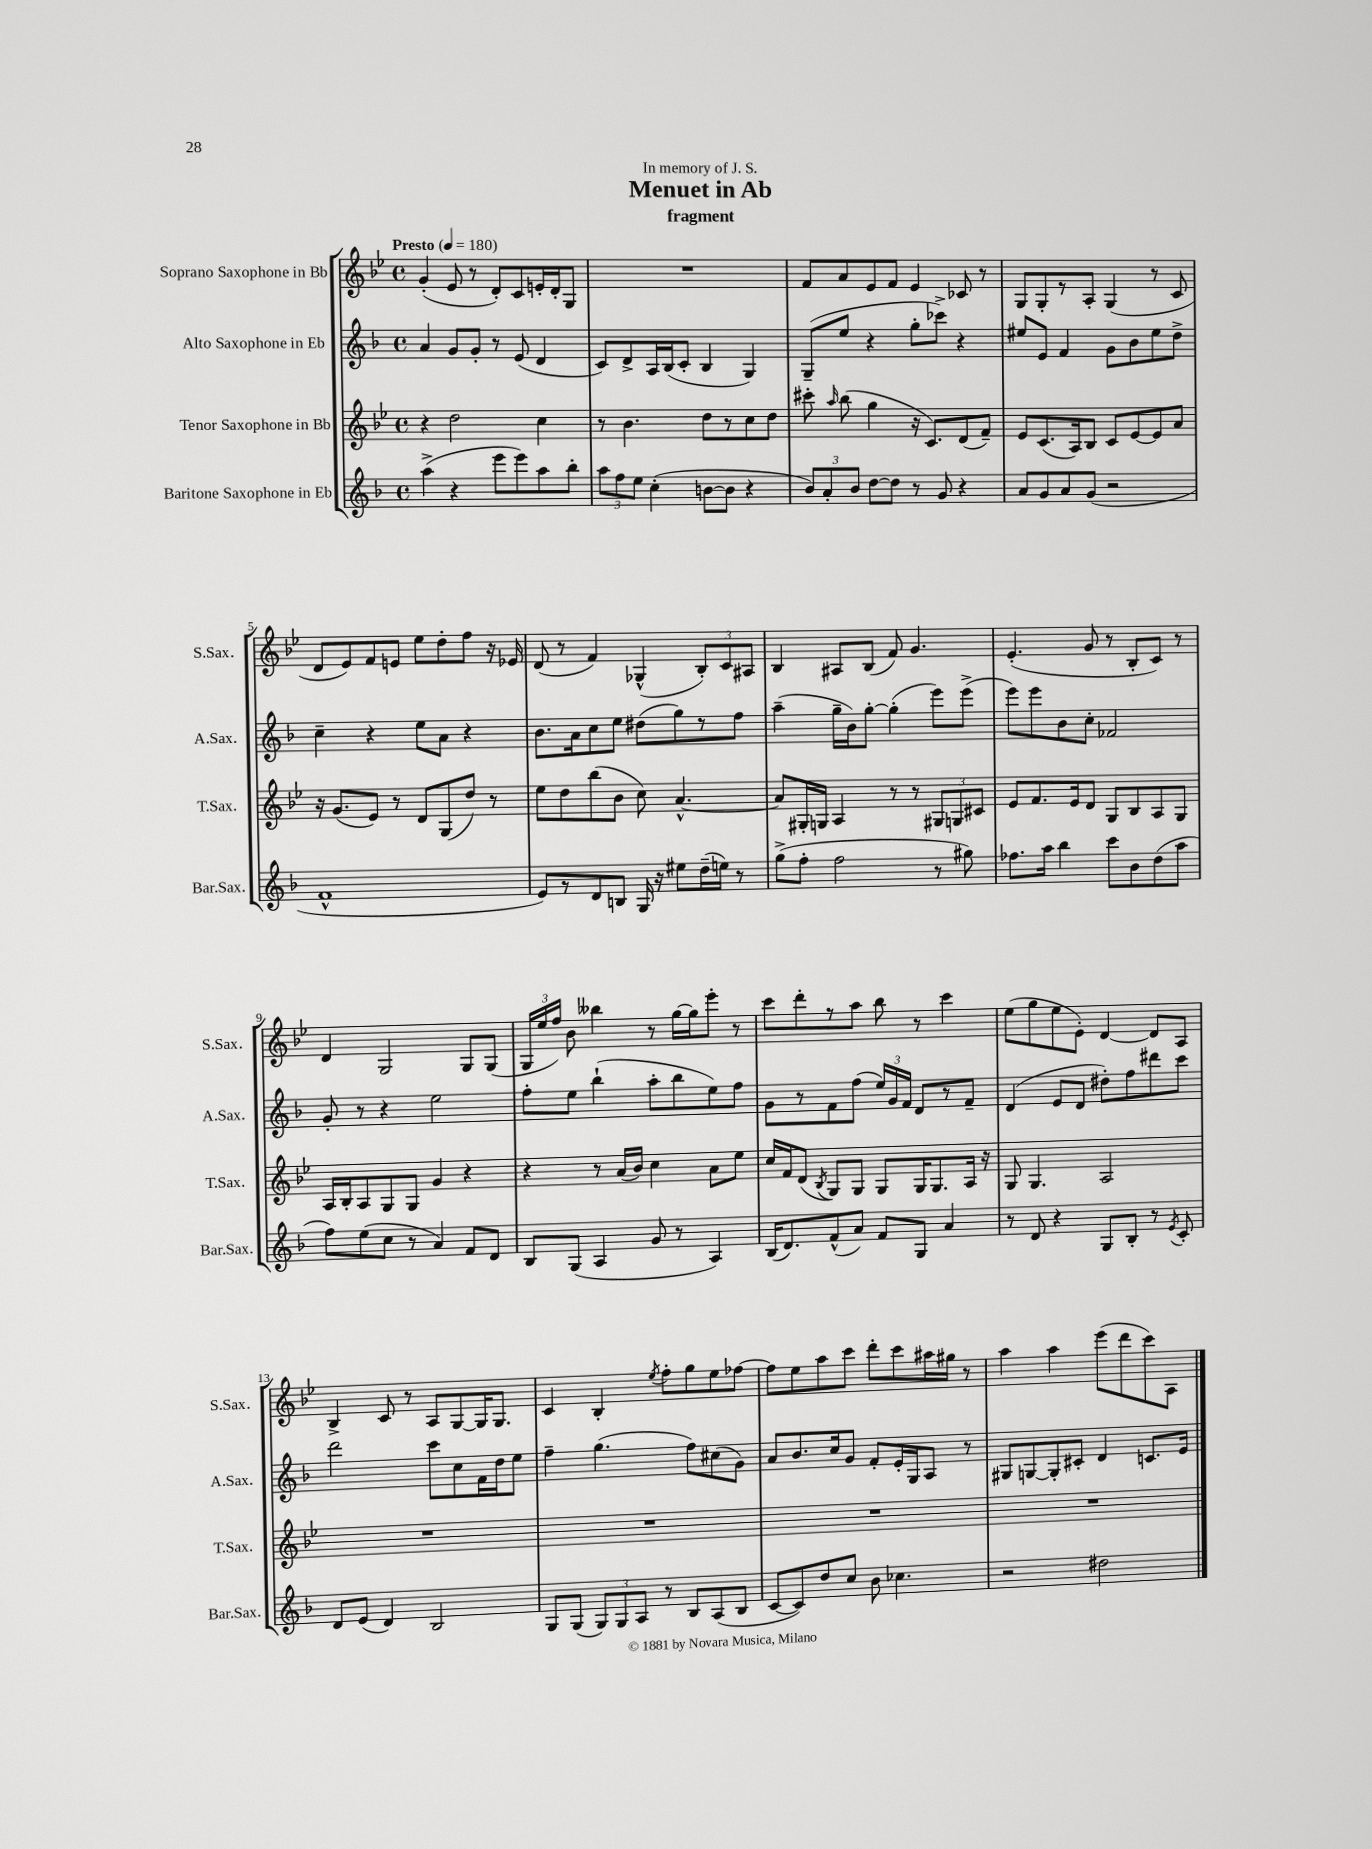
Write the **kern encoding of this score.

**kern	**kern	**kern	**kern
*part4	*part3	*part2	*part1
*staff4	*staff3	*staff2	*staff1
*I"Baritone Saxophone in Eb	*I"Tenor Saxophone in Bb	*I"Alto Saxophone in Eb	*I"Soprano Saxophone in Bb
*I'Bar.Sax.	*I'T.Sax.	*I'A.Sax.	*I'S.Sax.
*clefG2	*clefG2	*clefG2	*clefG2
*k[b-]	*k[b-e-]	*k[b-]	*k[b-e-]
*M4/4	*M4/4	*M4/4	*M4/4
*met(c)	*met(c)	*met(c)	*met(c)
*MM180	*MM180	*MM180	*MM180
=1	=1	=1	=1
!	!	!	!LO:TX:a:B:t=Presto
(4aa^\	4r	4a/	(4g'/
4r	2dd\	8g/L	8e-/
.	.	8g'/J	8r
8eee\L	.	8r	8d'/L)
8eee\)	.	(8e/	8c/
8aa\	4cc\	4d/	16en'/L
.	.	.	16d'/J
8bb-'\J	.	.	8G/J
=2	=2	=2	=2
12aa\L	8r	8c/L)	1r
12ff\	.	.	.
.	4.b-\	8d^/	.
12ee\J	.	.	.
(4cc'\	.	16A/L	.
.	.	(16B-/J	.
.	.	8c'/J	.
[8bn\L	8dd\L	4B-/	.
8b\J]	8r	.	.
4r	8cc\	4G/)	.
.	8dd\J	.	.
=3	=3	=3	=3
12b-/L)	8ccc#X'\	(8G~/L	8f/L
12a'/	.	.	.
.	16qqaa/	.	.
.	(8bb-\	8ee/J	8a/
12b-/J	.	.	.
[8dd\L	4gg\	4r	8e-/
8dd\J]	.	.	8f/J
8r	16r	8gg'\L	4e-/
.	8.c/L)	.	.
8g/	.	8ccc-X^\J)	.
4r	(8d/	4r	8c-X/
.	8f~/J)	.	8r
=4	=4	=4	=4
8a/L	8e-/L	8ee#X/L	8G/L
8g/	(8.c/	8e/J	8G'/
8a/	.	4f/	8r
.	16A/k)	.	.
(8g/J	8B-/J	.	8A'/J
2r	8c/L	8g\L	(4G/
.	[8e-/	8b-\	.
.	8e-/]	8ee#\	8r
.	8a/J	8dd^\J	8c/
!!LO:LB:g=z
=5	=5	=5	=5
1f^^	16r	4cc~\	8d/L
.	(8.g/L	.	.
.	.	.	8e-/)
.	8e-/J)	4r	8f/
.	8r	.	8en/J
.	8d/L	8ee\L	8ee-\L
.	(8G/	8a\J	8dd'\
.	8dd/J)	4r	8ff\J
.	8r	.	16r
.	.	.	16e-X/
=6	=6	=6	=6
8e/L)	8ee-\L	8.b-\L	(8d/
8r	8dd\	.	8r
.	.	16a\k	.
8d/	(8bb-\	8cc\	4f/)
8Bn/J	8b-\J	8ee\J	.
16G/	8cc\)	(8dd#X\L	(4G-X^^/
16r	.	.	.
8ee#X\L	[4.a^^/	8gg\)	.
(16dd~\L	.	8r	12B-'/L)
16een\JJ)	.	.	.
.	.	.	12c/
8r	.	8ff\J	.
.	.	.	12A#X/J
=7	=7	=7	=7
(8gg^\L	8a/L]	(4aa~\	4B-/
8ff'\J	16G#X'/L	.	.
.	16Gn/JJ	.	.
2ff\	4A/	16gg~\LL	8A#X/L
.	.	16b-\J)	.
.	.	[8gg'\J	(8B-/J
.	8r	(4gg'\]	8f/)
.	8r	.	4.g/
8r	12G#X/L	8eee\L)	.
.	12Gn/	.	.
8gg#X\)	.	(8eee^\J	.
.	12c#X/J	.	.
=8	=8	=8	=8
8.ff-X\L	8e-/L	8eee\L)	(4.e-'/
.	8.f/	8eee\	.
16aa\Jk	.	.	.
4bb-\	.	8b-\	.
.	16e-/k	.	.
.	8d/J	8cc'\J	8g/
8ccc\L	8G/L	2f-X/	8r
8b-\	8B-/	.	8B-'/L
(8dd\	8A/	.	8c/J)
8aa\J	8G/J	.	8r
!!LO:LB:g=z
=9	=9	=9	=9
8ff\L)	16A/LL	8g'/	4d/
.	16B-'/J	.	.
(8ee\	8A/	8r	.
8cc\J	8G/	4r	2G/
8r	8G/J	.	.
4a/)	4g/	2ee\	.
8f/L	4r	.	8G/L
8d/J	.	.	(8G/J
=10	=10	=10	=10
8B-/L	4r	8ff'\L	24G/LL
.	.	.	24ee-/
.	.	.	24ff/JJ)
(8G/J	.	8ee\J	8b-\
4A/	8r	(4bb-`\	4bb--X\
.	(16a/LL	.	.
.	16b-/JJ)	.	.
8g/	4cc\	8aa'\L	8r
8r	.	8bb-\	[16gg\LL
.	.	.	16gg\J]
4A/)	8a\L	8ee\)	8eee-'\J
.	8ee-\J	8ff\J	8r
=11	=11	=11	=11
(16B-/KL	16cc/LL	8g\L	8ccc\L
8.d/)	16f/J	.	.
.	(8d/J	8r	8ddd'\
.	8qB-/	.	.
(8f^^/	8G/L)	8f\	8r
8a/J)	8G/J	(8ff\J	8aa\J
8f/L	8G/L	24ee/LL)	8bb-\
.	.	24g/	.
.	.	24f/JJ	.
8G/J	16G/K	8d/L	8r
.	8.G/	.	.
4a/	.	8r	4ccc\
.	16A/Jk	8f~/J	.
.	16r	.	.
=12	=12	=12	=12
8r	8G/	(4d/	(8ee-\L
8d/	4.G/	.	8gg\
4r	.	8e/L	8ee-\
.	.	8d/J	8e-'\J)
8G/L	2A/	8dd#X'\L)	[4d/
8B-'/J	.	8ff\	.
8r	.	8ddd#X\	8d/L]
8qe/	.	.	.
8c'/	.	8ccc\J	8A/J
!!LO:LB:g=z
=13	=13	=13	=13
8d/L	1r	2ddd\	4B-^/
(8e/J	.	.	.
4d/)	.	.	8c/
.	.	.	8r
2B-/	.	8ccc\L	8A/L
.	.	8cc\	[8G/
.	.	16f\L	16G/K]
.	.	16dd\J	8.G/J
.	.	8ee\J	.
=14	=14	=14	=14
8G/L	1r	4ff~\	4c/
(8G/J	.	.	.
12G/L)	.	(4.gg\	4B-'/
12G/	.	.	.
12A/J	.	.	.
.	.	.	8qee-/
8r	.	.	8ff'\L
8B-/L	.	8ff\L)	8gg\
(8A/	.	(8cc#X\	8ee-\
8B-/J	.	8g\J)	[8ff-X\J
=15	=15	=15	=15
[8c/L	1r	8a/L	8ff-\L]
8c/])	.	8.b-/	8ee-\
8dd/	.	.	8aa\
.	.	16cc/k	.
8cc/J	.	8g/J	8ccc\J
8b-\	.	8f'/L	8ddd'\L
4.cc-X\	.	16e'/L	8ccc\
.	.	16G/J	.
.	.	8A/J	16aa#X\L
.	.	.	16gg#X\JJ
.	.	8r	8r
=16	=16	=16	=16
2r	1r	8G#X/L	4aa\
.	.	[8Gn/	.
.	.	8G'/]	4aa\
.	.	8c#X'/J	.
2dd#X\	.	4d/	(8eee-\L
.	.	.	8ddd\
.	.	8.cn/L	8ccc\)
.	.	.	8A\J
.	.	16e/Jk	.
==	==	==	==
*-	*-	*-	*-
